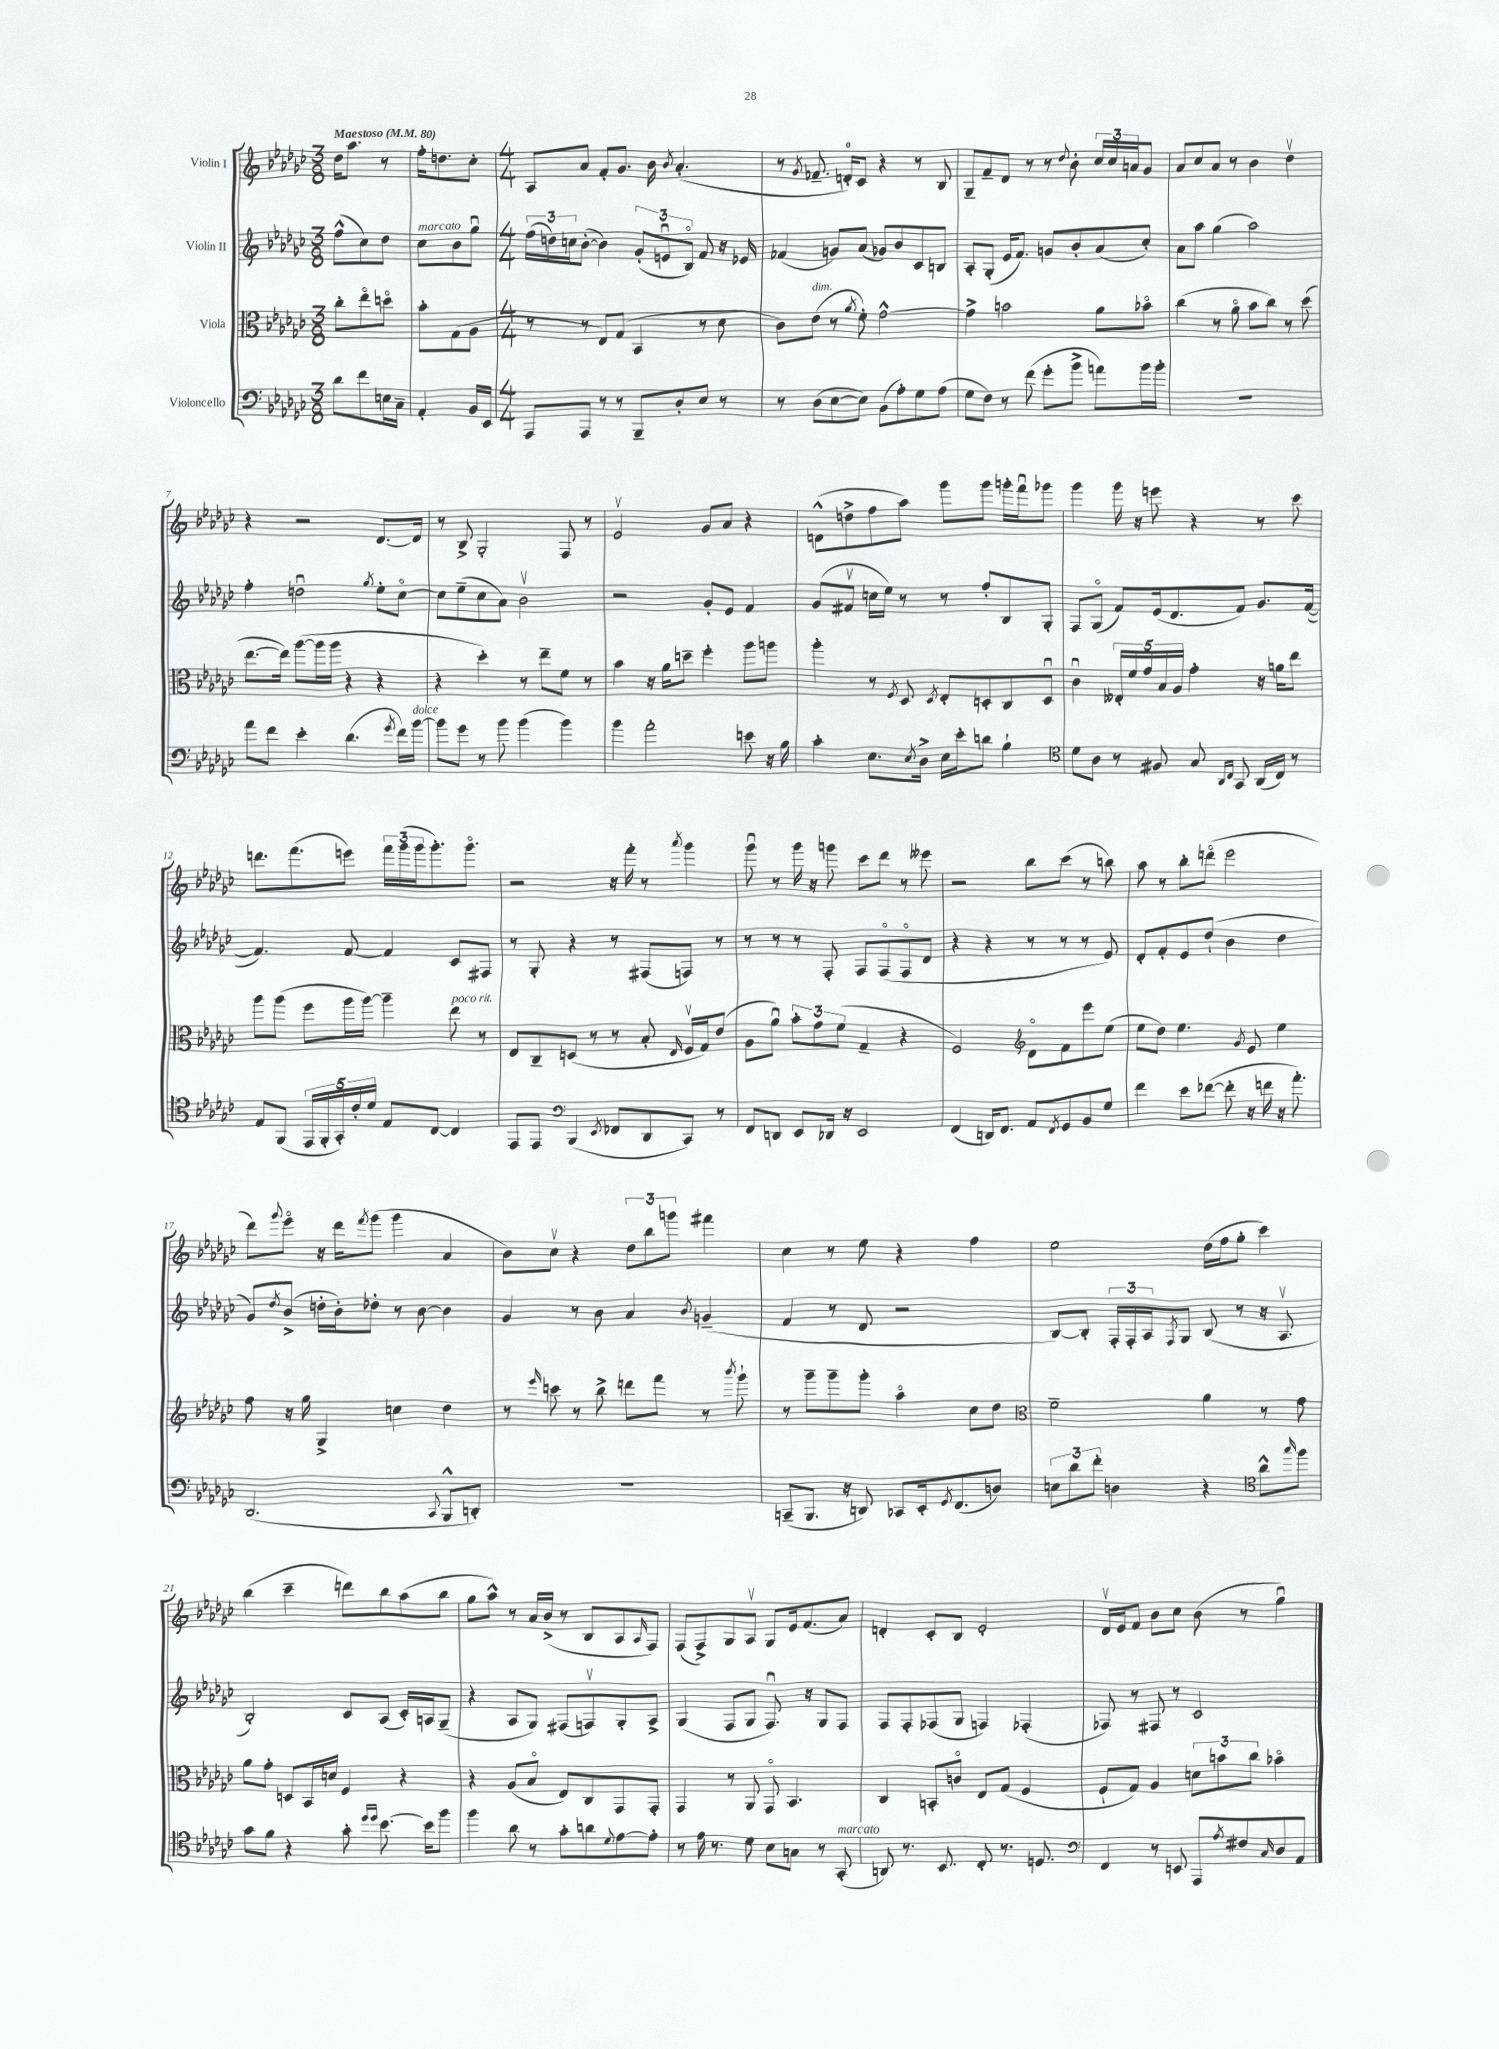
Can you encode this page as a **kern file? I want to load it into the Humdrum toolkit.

**kern	**kern	**kern	**kern
*staff4	*staff3	*staff2	*staff1
*clefF4	*clefC3	*clefG2	*clefG2
*k[b-e-a-d-g-c-]	*k[b-e-a-d-g-c-]	*k[b-e-a-d-g-c-]	*k[b-e-a-d-g-c-]
*M3/8	*M3/8	*M3/8	*M3/8
*MM80	*MM80	*MM80	*MM80
8d-	8cc-'	(8ff^^	16dd-
.	.	.	8.aa-
8f	8ee-o	8cc-)	.
16E	8ddo	8dd-	8r
16C-~	.	.	.
=	=	=	=
4AA-'	8b-'	8cc-	16ff'
.	.	.	8.dd
.	(8G-	8b-	.
16BB-	8A-	8gg-u	8cc-'
16EE-	.	.	.
=	=	=	=
*M4/4	*M4/4	*M4/4	*M4/4
8AAA-	8r	(24ff	8A-
.	.	24dd)	.
.	.	24cc	.
8AAA-	8r	([8b-'	8a-
8r	8E-)	4b-])	8f'
8r	(8G-	.	8.g-
8BBB-~	4BB-	(12g-'	.
.	.	.	16b-
.	.	12eu	.
.	.	.	8qb-
8D-'	.	.	(4.a-'
.	.	12B-o)	.
8E-	8r	8f	.
8r	8d-	16r	.
.	.	16e-	.
=	=	=	=
8r	8c-)	(4f-	8r
.	.	.	8qg-
(8D-	(8e-	.	8.f-~
[8E-	8r	8g)	.
.	.	.	16d')
.	8qa-	.	.
8E-])	8f')	(8a-	8c-
(8BB-	[2g-^^	8g-)	4r
8A-')	.	8b-	.
8G-	.	8c-	8r
(8A-	.	8B	8B-
=	=	=	=
8G-	4g-^]	8A-'	8G-~
8F)	.	(8G-'	8f~
8r	2b	16e-	8d-
.	.	8.f)	.
(8f	.	.	8r
8g-'	.	8g	8r
.	.	.	8qqdd-
8b-^	.	8b-'	8b-'
8a)	8a-	(8a-	24cc-
.	.	.	24cc-
.	.	.	24a
16b-	8b-o	8cc-')	8g-
16b-'	.	.	.
=	=	=	=
1r	(4cc-	8a-	8a-
.	.	8aa-	8cc-
.	8r	(4gg-	8a-
.	8a-o	.	8r
.	8b-	2aa-)	4b-
.	8cc-)	.	.
.	8r	.	4dd-v
.	(8dd-	.	.
=	=	=	=
8a-	[8.ee-	4ff'	4r
8f	.	.	.
.	16ee-])	.	.
4e-'	([8aa-	2ddu	2r
.	16aa-]	.	.
.	16aa-	.	.
(4.d-	4r	.	.
.	.	8qgg-	.
.	4r	8ee-'	[8.d-
8qg-	.	.	.
16f)	.	[8cc-o	.
[16b-	.	.	16d-]
=	=	=	=
8b-]	4r	8cc-]	8r
8g-	.	(8ee-~	8B-^
8r	4dd-')	8cc-	2G-'
8b-	.	8a-)	.
(4b-	8r	2b-v	.
.	8ee-~	.	.
4b-)	8f	.	8F
.	8r	.	8r
=	=	=	=
4b-	4b-	2r	2e-v
2a-'	16r	.	.
.	16a-	.	.
.	8dd~	.	.
.	4ff'	8g-'	8g-
.	.	8e-	8a-
8e	8aa-	4f	4r
16r	8aa	.	.
16B-	.	.	.
=	=	=	=
4c-'	4aa-'	(8g-	(8d^^
.	.	8f#v	8dd^
8.E-	8r	16cc	8ff
.	.	16ee-)	.
.	8qF	.	.
.	8D-	8r	8aa-)
8qE-	.	.	.
16D-^	.	.	.
.	8qD-	.	.
16E-	8E-'	8r	8ggg-
16e-'	.	.	.
8d	8D'	8ff'	8ggg-
4B-`	8C-	8B-	16ggg'
.	.	.	16fffu
.	8Du	8G-'	8ggg-
=	=	=	=
*clefC4	*	*	*
8d-	4c-u	8F	4ggg-
8A-	.	(8G-o	.
8r	20E--'	8f)	16ggg-
.	20f	.	.
.	.	.	16r
.	20g-	.	.
8F#	.	(16e-	8eee
.	20B-	.	.
.	.	8.d-	.
.	20A-	.	.
8G-	4g-'	.	4r
16qqAA-	.	.	.
16qqC-	.	.	.
8GG-	.	8f)	.
(16AA-	16r	8.g-	8r
16C-)	16a	.	.
8r	8ee-	.	8ccc-
.	.	([16f	.
=	=	=	=
8E-	8aa-	4.f])	8.ddd
(8FF	(8aa-	.	.
.	.	.	(8.fff
20EE-	8ff	.	.
20FF'	.	.	.
20GG-')	.	.	.
.	16aa-	[8f	8eee)
20c-'	.	.	.
.	[16aa-)	.	.
20d-	.	.	.
8E-	4aa-~]	4f]	24fff
.	.	.	(24ggg-
.	.	.	24ggg-
[8C-	.	.	8.ggg-')
4C-]	8ee-	8c-	.
.	.	.	8.ggg-o
.	8r	8F#	.
=	=	=	=
8EE-	8E-	8r	2r
8EE-	8C-~	8G-'	.
*clefF4	*	*	*
(4BBB-	(8D	4r	.
.	8r	.	.
8qEE-	.	.	.
8FF-	8r	8r	16r
.	.	.	16fff'
8DD-	8B-'	(8F#	8r
.	16qqE-	.	8qaaa-
8CC-)	16Fv	8F)	4ggg-
.	16G-)	.	.
8r	(8e-	8r	.
=	=	=	=
8FF	8A-	8r	8ggg-u
8DD	8a-u)	8r	8r
8EE-	12b-'	8r	16ggg-
.	.	.	16r
.	12g-	.	.
16DD-	.	8F'	8ggg
.	(12f	.	.
16r	.	.	.
2EE-	4G-~	8F	8ccc-
.	.	(8Fo	8ddd-
.	4r	8Fo	8r
.	.	8d-	8eee--
=	=	=	=
(4FF	2F)	4r	2r
16DD)	.	4r	.
8.FF	.	.	.
*	*clefG2	*	*
8AA-	8d-o	8r	8bb-
8qFF	.	.	.
8GG-	8f	8r	(8ccc-
8BB-	8eee-	8r	8r
8G-	(8ee-	8e-)	8bb)
=	=	=	=
4f	8ee-	8d-'	8aa-
.	8dd-)	8f'	8r
8e-	4.ee-	8e-	8bb-'
([8f-	.	(8dd-`	(8dddo
8f-']	.	4b-	2eee-
.	8qg-	.	.
16r	8e-	.	.
16f	.	.	.
16r	4ee-	4dd-	.
8.a-')	.	.	.
=	=	=	=
(2.DD-	8ff	8g-)	8ddd-)
.	.	8qdd-	8qqggg-
.	16r	(8b-^	8eee-o
.	16gg-	.	.
.	4G-^	16dd'	16r
.	.	16b-')	16ddd-
.	.	.	8qfff
.	.	8dd-'	(8ggg-
.	4cc	8r	4ggg-
.	.	[8b-	.
8qqCC-	.	.	.
8BBB-^^	4dd-	4b-]	4a-
8DD')	.	.	.
=	=	=	=
1r	8r	4g-	8b-)
.	16qqeee-	.	.
.	8ccc	.	8cc-v
.	8r	8r	4r
.	8bb-^	8b-	.
.	8ddd	4a-	12dd-
.	.	.	12bb-
.	8fff	.	.
.	.	.	12ggg
.	.	8qb-	.
.	8r	(4g~	4fff#
.	8qbbb-	.	.
.	8ggg-`	.	.
=	=	=	=
(8CC~	8r	4f	4cc-
8.BBB-	8ggg-~	.	.
.	8ggg-~	8r	8r
16r	.	.	.
8DD)	8ggg-'	8d-	8ee-
8CC-	4aa-o	2r	4r
16EE-'	.	.	.
8qGG-	.	.	.
(8.FF	.	.	.
.	8cc-	.	4ff
8D)	8dd-	.	.
=	=	=	=
*	*clefC3	*	*
12E	2f~	[8B-)	2ee-
12d-	.	.	.
.	.	8B-']	.
12f'	.	.	.
4D	.	24F'	.
.	.	24F'	.
.	.	24A-	.
.	.	8qF	.
.	.	8G-	.
4r	4a-	(8B-	(16dd-
.	.	.	16ff
.	.	8r	8gg-'
*clefC4	*	*	*
8a-^^	8r	16r	4ccc-)
.	.	8.A-v	.
16qqgg-	.	.	.
8ff	8g-	.	.
=	=	=	=
8g-	8a-	2B-')	(4bb-
8f	8g-'	.	.
4r	8D	.	4ccc-~
.	16BB-	.	.
.	16d	.	.
8g-'	4F	8c-	8ddd)
16qqdd-	.	.	.
16qqdd-	.	.	.
[8.b-	.	(8A-	8bb-
.	4r	16c-')	(8aa-
16b-]	.	16A	.
8ff	.	(8G-~	8bb-
=	=	=	=
4ff	4r	4r	8gg-
.	.	.	8aa-^^)
8a-	(8A-	8A-	8r
8r	8B-o	8G-)	16a-
.	.	.	(16b-^
8g-'	8E-)	(8F#	8r
8a	8C-	8Fv)	8B-
8qqd-	.	.	.
[8e-	8GG-	8G-'	8A-
.	.	.	16qqA-
8e-']	8GG-'	8A-^	8F)
=	=	=	=
8r	4GG-	(4G-	(8F
16e-	.	.	8F^)
8.r	.	.	.
.	8r	8F	8G-
8d-	8AA-	8G-	8A-v
8B-	8GG-o	8.Fu)	8G-
8G	4.BB-	.	16e-
.	.	16r	(8.f
8r	.	8G-	.
(8GG-'	.	8F	8a-)
=	=	=	=
8AA)	4C-	8F	4d'
8.r	.	8F'	.
.	8BB'	(8F-	8c-'
8.BB-	.	.	.
.	8co	8G-	8B-
8C-'	8E-	4F)	2e-'
8.r	(8G-	.	.
.	4F	(4F-'	.
8.D	.	.	.
=	=	=	=
*clefF4	*	*	*
4FF	8F`	8F-)	16d-v
.	.	.	16e-
.	8G-)	8r	8f
8r	4A-	8F#	8b-
8EE	.	8r	8cc-
8AAA-	12d	2c-	(8b-
.	12b	.	.
8qA-	.	.	.
8F#	.	.	8r
.	12cc-	.	.
16qqC-	.	.	.
8D-	4b-o	.	4gg-u)
8AA-	.	.	.
==	==	==	==
*-	*-	*-	*-
